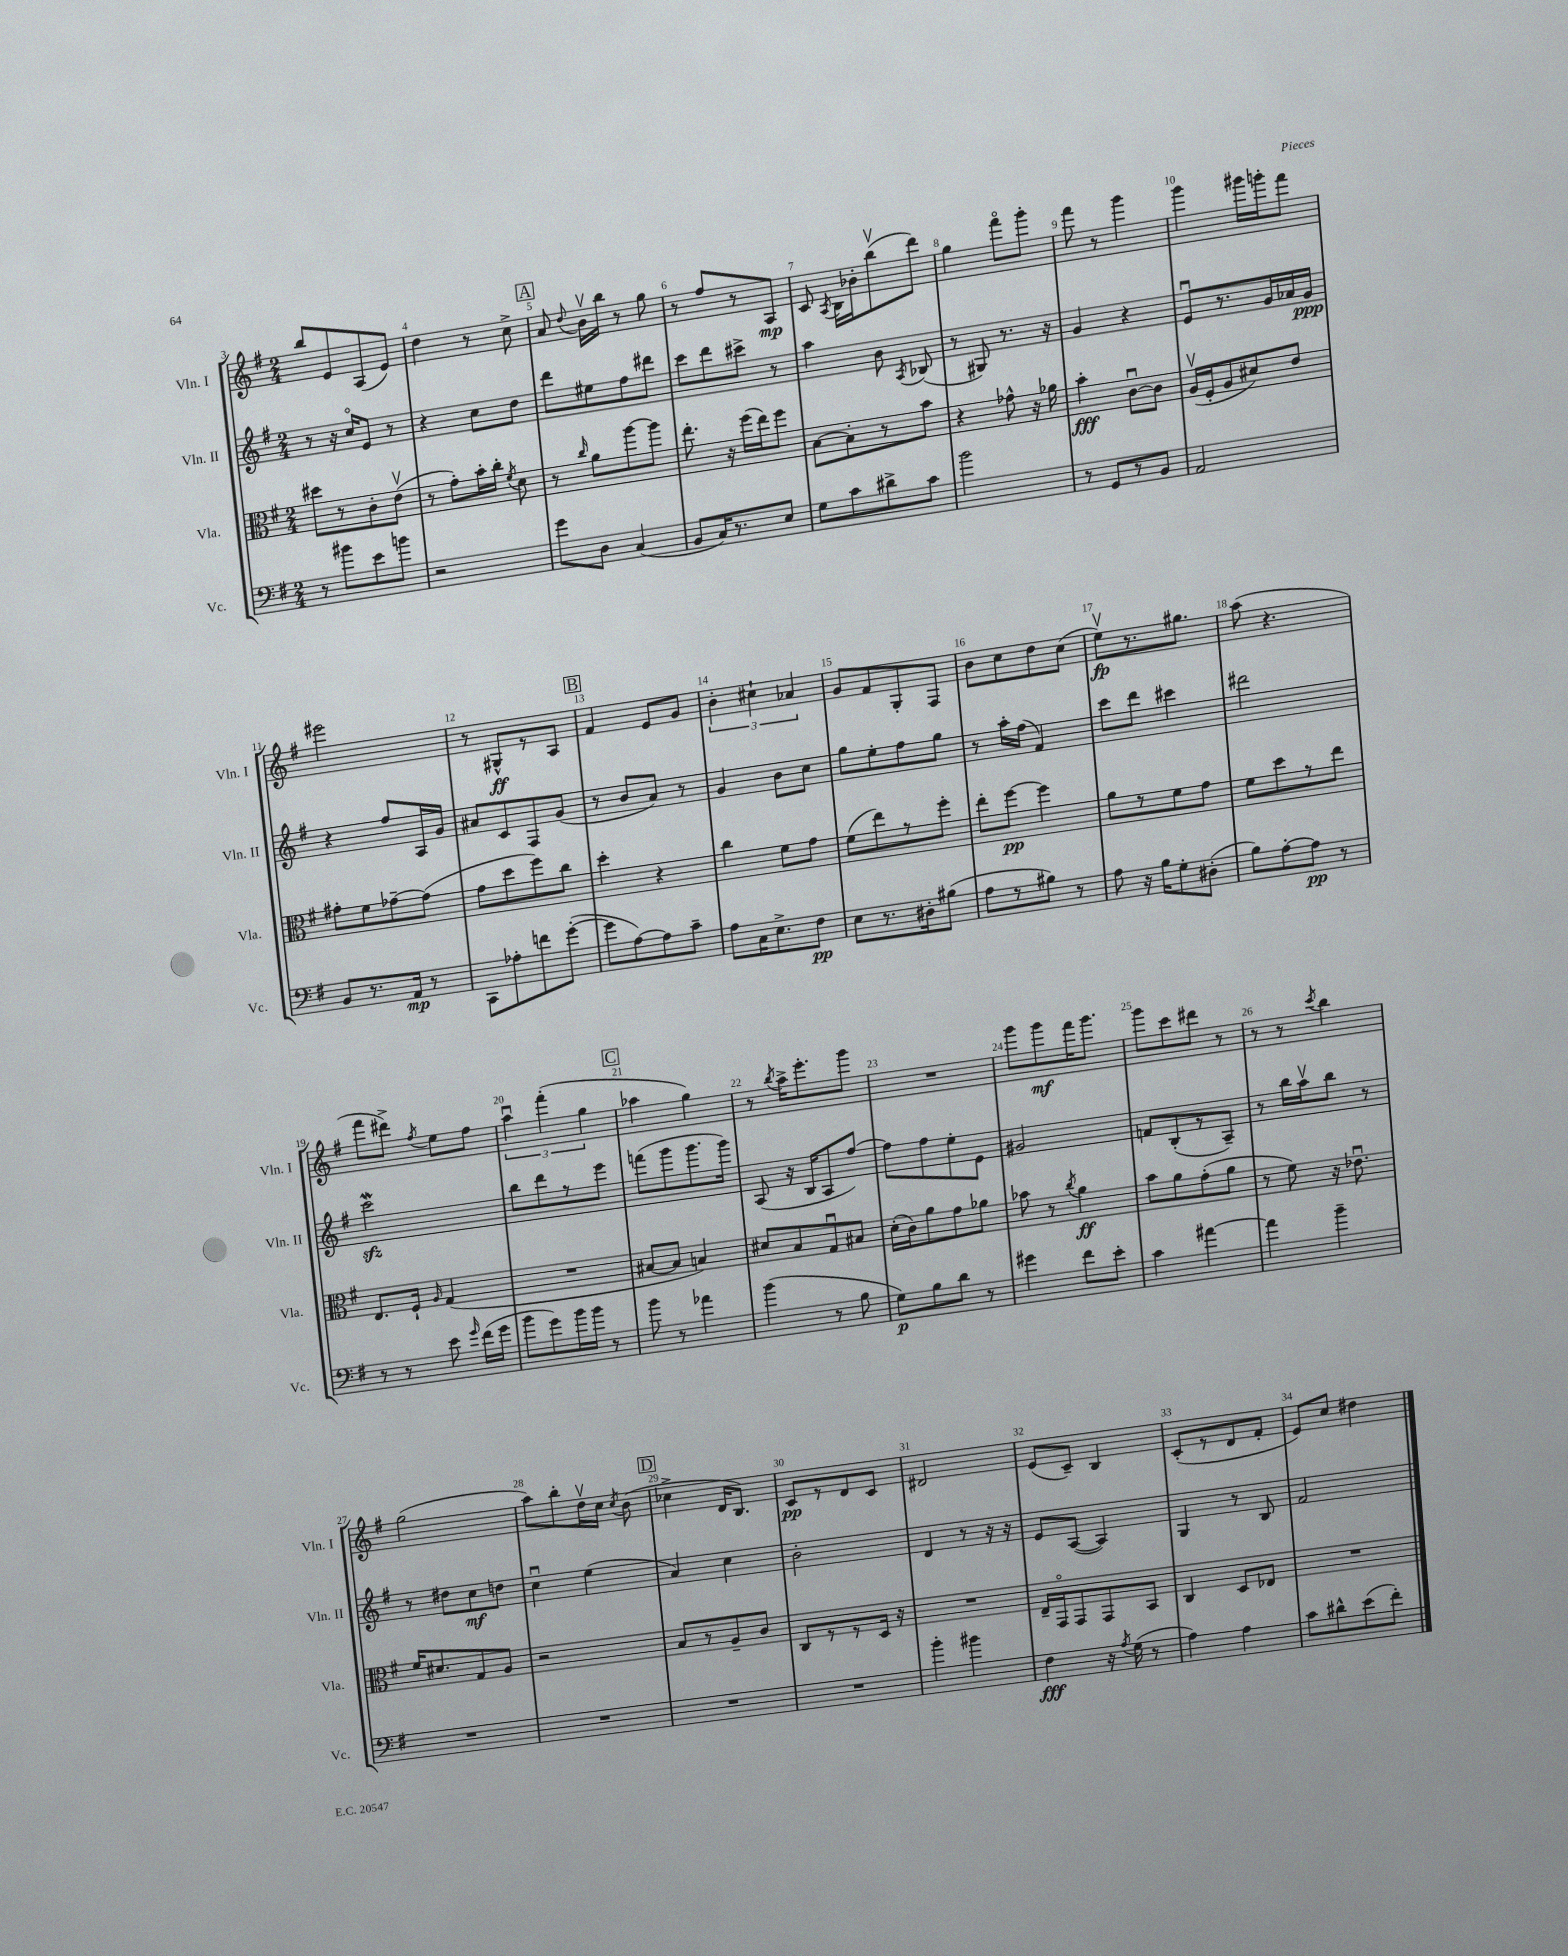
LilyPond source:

<<
\new StaffGroup <<
\new Staff = "s0" \with { instrumentName = "Vln. I" shortInstrumentName = "Vln. I" } {
    \clef treble \key g \major \numericTimeSignature \time 2/4
    \autoBeamOff b''8[ e'8 a8( e'8]) |
    d''4 r8 c''8-> |
    \mark \markup { \box "A" } a'8 \appoggiatura { d''8 } b'16[\upbow b''16] r8 g''8 |
    r8 fis''8[ r8 a8]\mp |
    c'8 \acciaccatura { a8 } b16[ bes'16-. b''8\upbow( d'''8]) |
    g''4 fis'''8[\flageolet g'''8]-. |
    fis'''8 r8 g'''4 |
    g'''4 gis'''16[ g'''16-. fis'''8] |
    eis'''2 |
    r8 gis8[-^\ff r8 a8] |
    \mark \markup { \box "B" } fis'4 e'8[ g'8] |
    \tuplet 3/2 { b'4-. cis''4-! aes'4 } |
    g'8[ fis'8 g8-. fis8] |
    b'8[ c''8 d''8 c''8]( |
    e''8[\upbow\fp) r8. gis''8.] |
    a''8( r4. |
    fis'''8[ dis'''8]->) \acciaccatura { fis''8 } e''8[ fis''8] |
    \tuplet 3/2 { a''4\downbow fis'''4-.( g''4 } |
    \mark \markup { \box "C" } aes''4 g''4) |
    r8 \acciaccatura { b''8 } a''16[-> e'''8.-. g'''8] |
    R2 |
    g'''8[ g'''8\mf fis'''16 g'''8.] |
    g'''8[ c'''8 dis'''8] r8 |
    r8 r8 \acciaccatura { c'''8 } b''4 |
    g''2( |
    a''8[) b''8-. d''16\upbow c''16] \acciaccatura { c''8 } b'8( |
    \mark \markup { \box "D" } ces''4-> d'16[ b8.]) |
    c'8[\pp r8 d'8 c'8] |
    dis'2 |
    e'8[( c'8]--) b4 |
    c'8[-.( r8 d'8 fis'8]-. |
    e'8[) c''8] dis''4 \bar "|." |
}
\new Staff = "s1" \with { instrumentName = "Vln. II" shortInstrumentName = "Vln. II" } {
    \clef treble \key g \major \numericTimeSignature \time 2/4
    \autoBeamOff r8 r16 c''16[\flageolet e'8] r8 |
    r4 c''8[ d''8] |
    \mark \markup { \box "A" } d'''8[ eis''8 fis''8 dis'''8] |
    c'''8[ d'''8 cis'''8]-> r8 |
    a''4 b'8 \acciaccatura { a8 } bes8( |
    r8 gis8) r8. r16 |
    g'4 r4 |
    e'8[\downbow r8. g'16 aes'16 g'16]\ppp |
    r4 fis''8[ a16 g'16] |
    ais'8[ c'8 fis8 g'8]( |
    \mark \markup { \box "B" } r8 b'8[ a'8]) r8 |
    g'4 b'8[ c''8] |
    g''8[ e''8-. fis''8 g''8] |
    r8 a''16[-. fis''16]( fis'4) |
    c'''8[ d'''8] cis'''4 |
    dis'''2 |
    c'''2\mordent\sfz |
    b''8[ d'''8 r8 e'''8] |
    \mark \markup { \box "C" } f'''8[( g'''8 g'''8. g'''16]) |
    a8( r16 b16[ a8 fis''8]~) |
    fis''8[ fis''8 e''8-. e'8] |
    gis'2 |
    f'8[ b8-.( r8 a8]--) |
    r8 b''16[ a''16\upbow b''8] r8 |
    r8 dis''8[ c''8\mf d''8] |
    c''4\downbow e''4( |
    \mark \markup { \box "D" } a'4) c''4 |
    b'2-. |
    d'4 r8 r16 r16 |
    e'8[ a8]~( a4) |
    g4 r8 b8 |
    fis'2 \bar "|." |
}
\new Staff = "s2" \with { instrumentName = "Vla." shortInstrumentName = "Vla." } {
    \clef alto \key g \major \numericTimeSignature \time 2/4
    \autoBeamOff dis''8[ r8 c'8-. e'8]\upbow( |
    r8 g'8[-.) b'16-. c''16]-. \acciaccatura { fis'8 } d'8 |
    \mark \markup { \box "A" } r8 \grace { c''16 } a'8[ a''8~ a''8] |
    e''8.-. r16 fis''16[( e''16) fis''8] |
    b8[~ b8-. r8 b'8] |
    r4 ges'8-^ r16 aes'16 |
    b'4-.\fff c'8[~\downbow c'8] |
    a16[\upbow( fis16-. a8 dis'8) e'8] |
    gis'8[-. fis'8 ges'8~-- ges'8]( |
    g'8[ d''8 fis''8) c''8] |
    \mark \markup { \box "B" } d''4-. r4 |
    c''4 fis'8[ g'8] |
    fis'8[( e''8) r8 fis''8]-. |
    e''8[-. fis''8]~\pp fis''4 |
    a'8[ r8 fis'8 g'8] |
    fis'8[ d''8 r8 e''8] |
    e8.[ fis16]-! \grace { a16 } g4( |
    R2 |
    \mark \markup { \box "C" } bis8[~ bis8] b4) |
    dis'8[ b8 g8\downbow bis8] |
    d'16[-.( c'16) a'8 g'8 aes'8] |
    bes'8 r8 \acciaccatura { c''8 } a'4\ff |
    b'8[ a'8 g'8-.( a'8] |
    r8 fis'8) r16 ees'8.\downbow |
    fis'16[ dis'8. g8 a8] |
    r2 |
    \mark \markup { \box "D" } b8[ r8 a8-- c'8] |
    c8[ r8 r8 d16] r16 |
    R2 |
    e16[-- g,16\flageolet g,8 g,8 b,8] |
    c4 d8[ ees8] |
    R2 \bar "|." |
}
\new Staff = "s3" \with { instrumentName = "Vc." shortInstrumentName = "Vc." } {
    \clef bass \key g \major \numericTimeSignature \time 2/4
    \autoBeamOff r8 bis'8[ e'8 b'8] |
    r2 |
    \mark \markup { \box "A" } g'8[ d8] c4( |
    b,8[ c16) r8. e8] |
    g8[ c'8 dis'8-> c'8] |
    b'2 |
    r8 g,8[ r8 b,8] |
    a,2 |
    b,8[ r8. a,16]\mp r8 |
    c,8[ aes8-. f'8 g'8]~-.( |
    \mark \markup { \box "B" } g'8[ a8~) a8 c'8]-- |
    a8[ c16 e8.-> fis8]\pp |
    e8[ r8. dis16-. bis8]( |
    a8[ r8 bis8]) r8 |
    a8 r16 b16[ g8-. dis8]-.( |
    b8[) a8~-. a8]\pp r8 |
    r8 r8 e'8 \grace { g'16 } fis'16[( g'16] |
    b'8[ g'8) b'16 b'16] r8 |
    \mark \markup { \box "C" } b'8 r8 aes'4 |
    b'4( r8 b8 |
    g8[\p) b8 d'8] r8 |
    gis'4 fis'8[ e'8]-. |
    c'4 ais'4~ |
    ais'4 b'4-- |
    R2 |
    R2 |
    \mark \markup { \box "D" } R2 |
    R2 |
    b'4-. bis'4 |
    fis4\fff r16 \acciaccatura { a8 } g16( r8 |
    a4) a4 |
    c'8[ dis'8-^ e'8( fis'8]-.) \bar "|." |
}
>>
>>
\layout { \context { \Score currentBarNumber = #3 \override BarNumber.break-visibility = ##(#f #t #t) barNumberVisibility = #all-bar-numbers-visible } }
